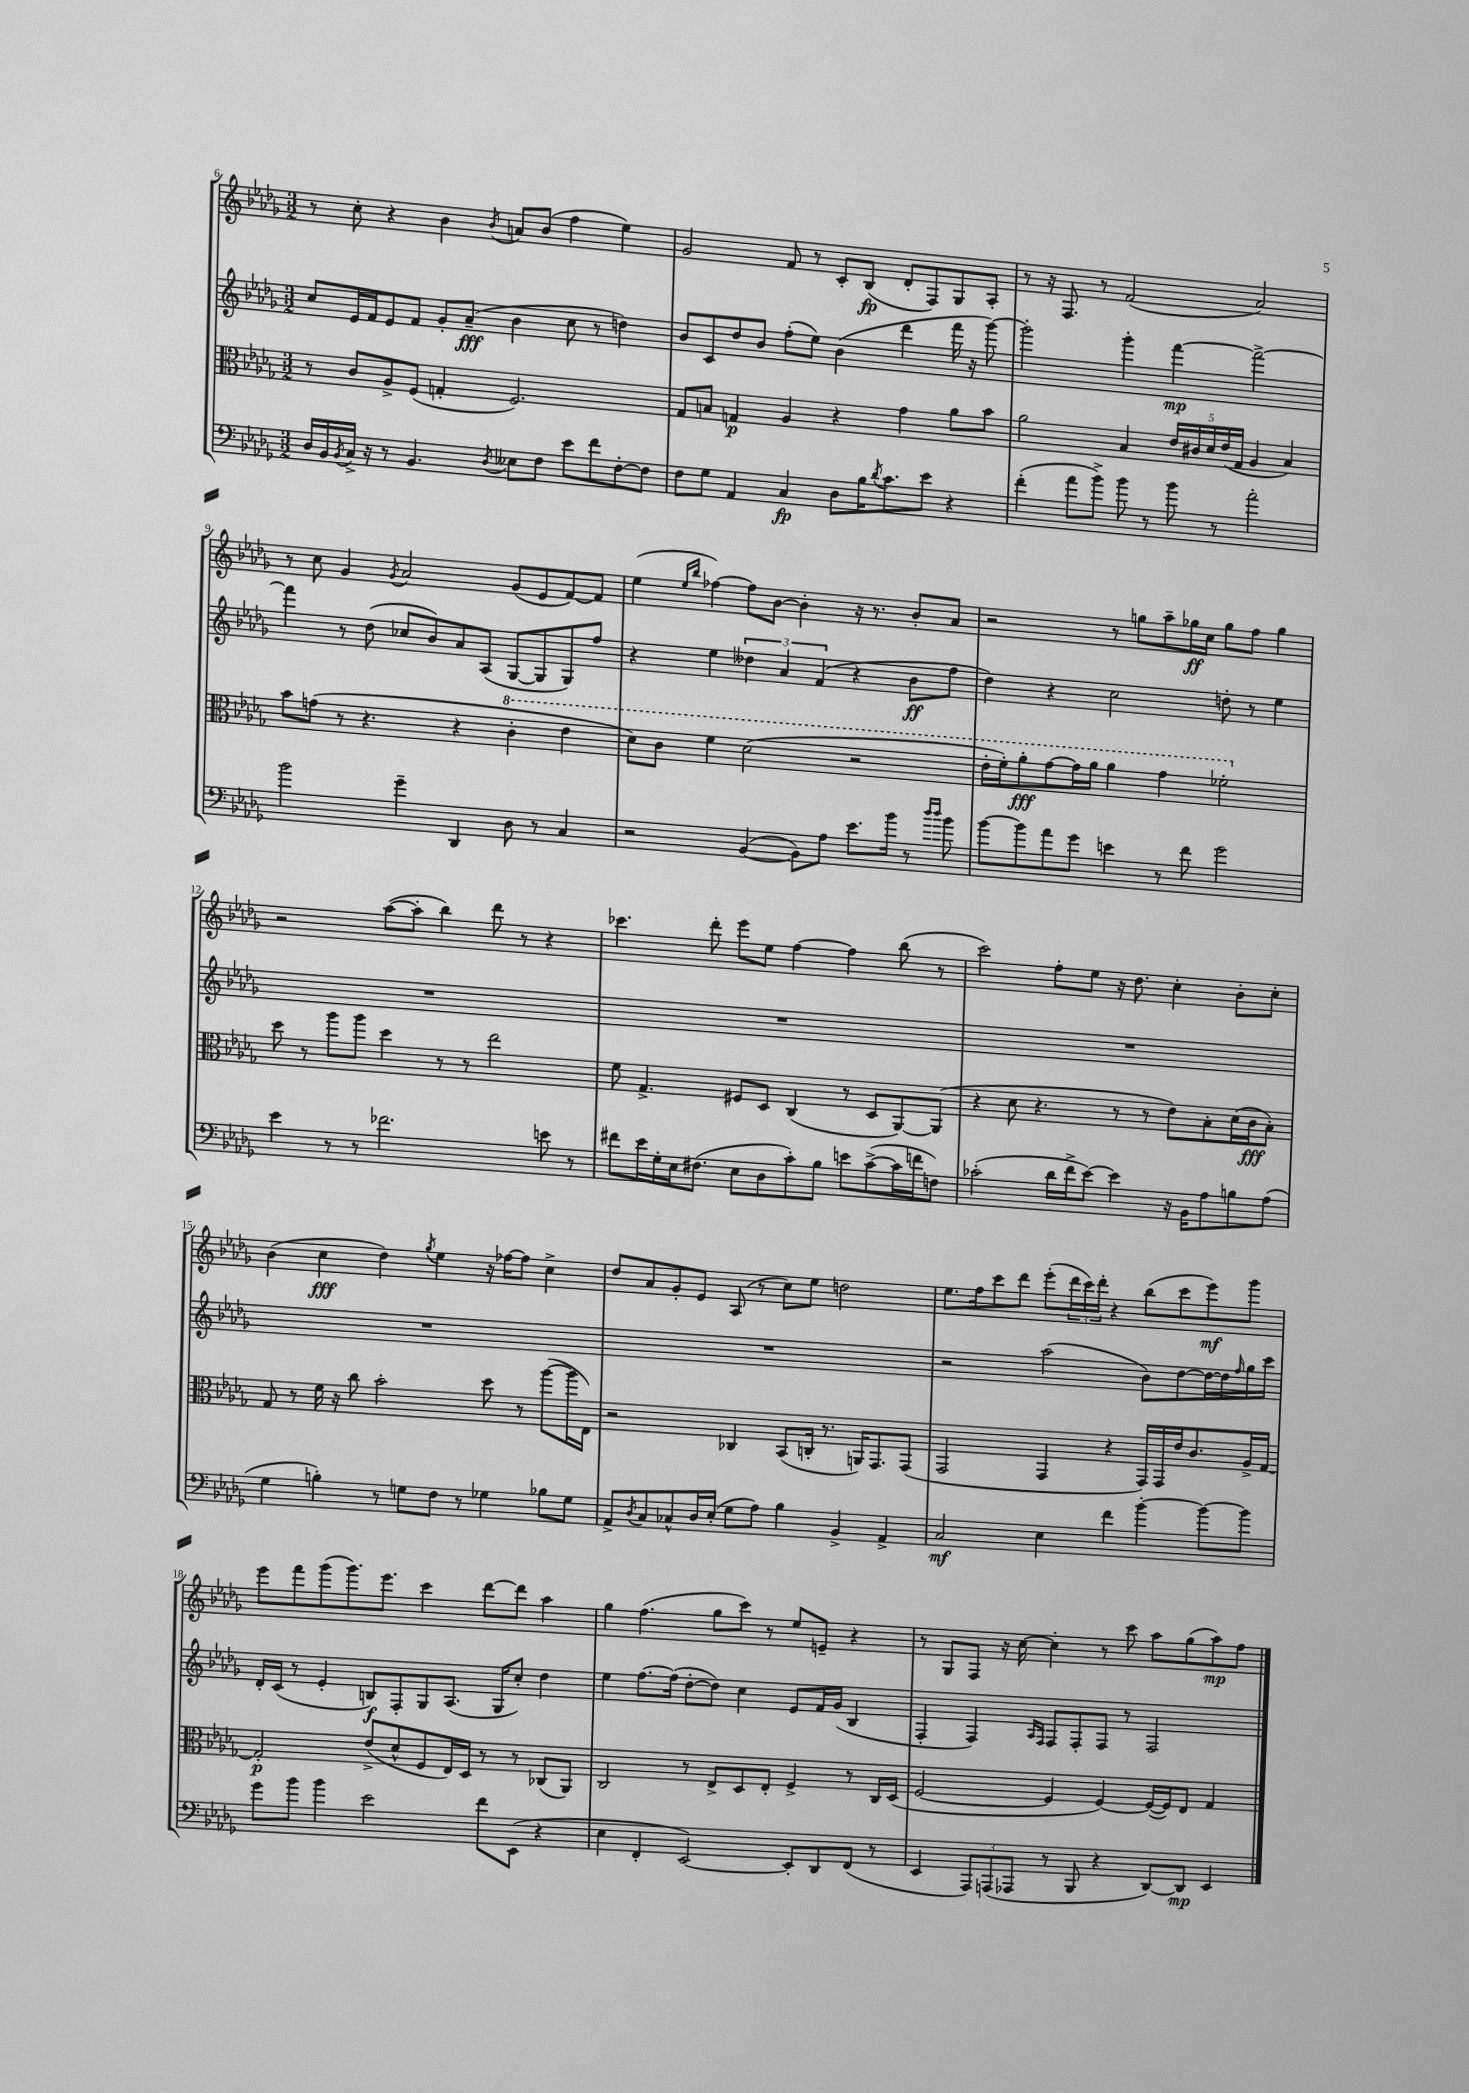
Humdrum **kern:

**kern	**kern	**kern	**kern
*staff4	*staff3	*staff2	*staff1
*clefF4	*clefC3	*clefG2	*clefG2
*k[b-e-a-d-g-]	*k[b-e-a-d-g-]	*k[b-e-a-d-g-]	*k[b-e-a-d-g-]
*M3/2	*M3/2	*M3/2	*M3/2
16D-/LL	8r	8cc/L	8r
16BB-/	.	.	.
8qBB-/	.	.	.
16C^/JJ	8c/L	16e-/L	8cc'\
16r	.	16f/J	.
8r	8A-^/	8e-/	4r
4.BB-/	(8F/J	8f/J	.
.	4G'/	8g-'/L	4b-\
.	.	(8a-~/J	.
8qD-/	.	.	8qb-/
8E--\L	2.F/)	4b-\	8a/L
8F\J	.	.	(8b-/J
8e-\L	.	8cc\	4ff\
8f\	.	8r	.
[8F'\	.	4dd\)	4ee-\)
8F\]J	.	.	.
=	=	=	=
8F\L	8G-/L	8b-/L	2g-/
8G-\J	8B/J	8c/	.
4AA-/	4G/	8dd-/	.
.	.	8b-/J	.
4C/	4A-/	(8ff'\L	8f/
.	.	8ee-\J)	8r
8D-\L	4r	(4b-\	8c'/L
16B-\K	.	.	(8B-/J
8qd-/	.	.	.
8.c\	.	.	.
.	4g-\	4ddd-\	8d-'/L
8e-\J	.	.	8F/)
4r	8a-\L	16fff\	8G-/
.	.	16r	.
.	8b-\J	[8ggg-\)	8A-'/J
=	=	=	=
(4f'\	2a-\	2ggg-'\]	8r
.	.	.	16r
.	.	.	8.F/
8a-\L	.	.	.
8b-^\J)	.	.	8r
8b-\	4B-/	4ggg-'\	(2f/
8r	.	.	.
8b-\	20e-/LL	[4fff\	.
.	20c#/	.	.
.	20d-/	.	.
8r	.	.	.
.	(20e-/	.	.
.	20G-/JJ	.	.
2a-'\	4A-/	2fff^\_	2a-/)
.	4B-/)	.	.
=	=	=	=
2b-\	8b-\L	4fff\]	8r
.	(8g\J	.	8cc\
.	8r	8r	4g-/
.	4.r	(8dd-\	.
.	.	.	8qg-/
4g-~\	.	8cc-/L	2a-/
.	.	8b-/)	.
4DD-/	4r	8a-/	.
.	.	(8A-/J	.
8D-\	4cc'\	[8G-/L	(8g-/L
8r	.	8G-/]	8e-/
4C/	4ee-\	8G-/)	[8f/)
.	.	8ff/J	8f/]J
=	=	=	=
2r	8dd-\L)	4r	(4ee-\
.	8cc\J	.	.
.	.	.	16qqee-/LL
.	.	.	16qqbb-/JJ
.	4ff\	4ee-\	[4ff-\)
([4BB-/	(2dd-\	6dd--\	8ff-\]L
.	.	.	[8b-\J
.	.	6a-/	.
8BB-\]L)	.	.	4b-'\]
.	.	(6f/	.
8A-\J	.	.	.
8.e-\L	2r	4r	16r
.	.	.	8.r
16b-\Jk	.	.	.
8r	.	8b-\L	8b-'/L
16qqdd-/LL	.	.	.
16qqdd-/JJ	.	.	.
8b-\	.	8ff\J	8a-/J
=	=	=	=
[8b-\L	16ee-'\LL	4dd-\)	2r
.	16ff'\J)	.	.
8b-\]	8aa-'\	.	.
8a-\	[8gg-\	4r	.
8g-\J	16gg-\]L	.	.
.	16aa-\JJ	.	.
4e\	4aa-\	2cc\	8r
.	.	.	8gg\L
8r	4gg-\	.	8aa-~\
8f\	.	.	16gg-\L
.	.	.	16cc\JJ
2g-\	2ff-'\	8dd'\	8gg-\L
.	.	8r	8ff\J
.	.	4ee-\	4gg-\
=	=	=	=
4e-\	8dd-\	1.r	2r
.	8r	.	.
8r	8aa-\L	.	.
8r	8aa-\J	.	.
2.f-\	4dd-\	.	([8aa-\L
.	.	.	8aa-'\]J
.	8r	.	4bb-\)
.	8r	.	.
.	2ee-\	.	8ddd-\
.	.	.	8r
8e\	.	.	4r
8r	.	.	.
=	=	=	=
8f#\L	8f\	1.r	4.ccc-\
16e-\L	4.G-^/	.	.
16G-'\	.	.	.
16E-\J	.	.	.
(8.F#\J	.	.	.
.	.	.	8ddd-'\
8E-\L	8F#/L	.	8eee-\L
8D-\	8D-/J	.	8ee-\J
8c'\)	(4C/	.	[4ff\
8B-\J	.	.	.
8e\L	8r	.	4ff\]
([8c^\	8D-/L	.	.
16c\]L	[8AA-/)	.	(8bb-\
16f\J	.	.	.
8F\J)	(8AA-/]J	.	8r
=	=	=	=
(2c-'\	4r	1.r	2ccc\)
.	8d-\	.	.
.	4.r	.	.
16d-\LL	.	.	8ff'\L
16f^\J	.	.	.
[8e-\J)	.	.	8ee-\J
4e-\]	8r	.	16r
.	.	.	8.dd-\
.	8r	.	.
16r	8e-\L)	.	4cc'\
16BB-\LK	.	.	.
8A-\	8B-'\	.	.
8B\	(16d-\L	.	8b-'\L
.	16c\J	.	.
(8A-\J	8B-'\J)	.	8cc'\J
=	=	=	=
4G-\	8G-/	1.r	(4b-\
.	8r	.	.
4B'\)	16f\	.	4cc\
.	16r	.	.
.	8cc\	.	.
8r	2b-'\	.	4dd-\)
8G\L	.	.	.
.	.	.	8qgg-/
8F\J	.	.	4ee-\
8r	.	.	.
4G-\	8dd-\	.	16r
.	.	.	[16ff-\LK
.	8r	.	8ff-\]J
8B-\L	([8aa-\L	.	4cc^\
8G-\J	16aa-\]L	.	.
.	16E-\JJ)	.	.
=	=	=	=
8AA-^/L	2r	1.r	8dd-/L
8qD-/	.	.	.
8C/	.	.	8a-/
8C-^^/	.	.	8g-'/
16D-/L	.	.	8e-/J
(16E-'/JJ	.	.	.
8G-\L	4C-/	.	(8A-/
8A-\J)	.	.	8r
4B-\	(8BB-/L	.	8cc\L)
.	16C'/Jk	.	8ee-\J
.	8.r	.	.
4BB-^/	.	.	2dd\
.	16AA/LK)	.	.
.	8.GG-/	.	.
4AA-^/	.	.	.
.	(8GG-/J	.	.
=	=	=	=
2C/	2GG-/	2r	8.ee-\L
.	.	.	16ff\k
.	.	.	8ccc\
.	.	.	8ddd-\J
4E-\	4GG-/	(2aa-\	(8eee-'\L
.	.	.	24ddd-\L
.	.	.	24ccc\)
.	.	.	24ddd-'\JJ
4f\	4r	.	4r
[4b-'\	16GG-/LL)	8b-\L)	(8bb-\L
.	16GG-/	.	.
.	16e-/J	[8dd-\	8ccc\
.	8.c/	.	.
8b-\_L	.	16dd-\_L	8eee-\)
.	.	16dd-\]	.
.	.	16qqff/	.
8b-\]J	16A-^/L	16gg-\	8ggg-\J
.	[16G-/JJ	16ccc\JJ	.
=	=	=	=
8g-\L	2G-'/]	16d-'/LL	8eee-\L
.	.	(16c/JJ	.
8b-\J	.	8r	8fff\
4b-\	.	4e-'/	(8ggg-\
.	.	.	8.ggg-\)
2e-\	(8e-^/L	8B/L)	.
.	.	.	8.eee-\J
.	8d-^^/	8F'/	.
.	8F/	8G-/	4ccc\
.	16E-/L)	(8.A-/J	.
.	16D-/JJ	.	.
8f\L	8r	.	[8ddd-\L
.	.	16G-/LK	.
(8EE-\J	8r	8cc'/J)	8ddd-\]J
4r	(8C-/L	4dd-\	4aa-\
.	8AA-/J)	.	.
=	=	=	=
4E-\	2C/	4ee-\	4gg-\
4FF'/	.	[8.ff\L	(4.ff\
.	.	(16ff\]Jk	.
[2EE-/)	8r	[8dd-'\L	.
.	8E-^/L	8dd-\]J)	8gg-\L
.	8D-/	4cc\	8ccc\J)
.	8E-'/J	.	8r
8EE-'/]L	4F^/	8e-/L	8ee-/L
8DD-/	.	16f/L	8e~/J
.	.	(16g-/JJ	.
(8FF/J	8r	4B-/	4r
8r	16C/LL	.	.
.	(16D-/JJ	.	.
=	=	=	=
4EE-/	[2F/	4F'/	8r
.	.	.	8G-/L
12AAA-/L)	.	4F/)	8F/J
(12AAA/	.	.	.
.	.	.	16r
12AAA-/J	.	.	.
.	.	.	[16cc\
.	.	16qqA-/LL	.
.	.	16qqF/JJ	.
8r	4F/]	8F/L	4cc'\]
8BBB-/	.	8F'/	.
4r	[4F/)	8F/J	8r
.	.	8r	8ccc\
[8DD-/L)	(16F/_LL	2F/	8aa-\L
.	16F/]J)	.	.
8DD-/]J	8E-/J	.	(8gg-\
4EE-/	4G-/	.	8aa-\)
.	.	.	8ff\J
==	==	==	==
*-	*-	*-	*-
